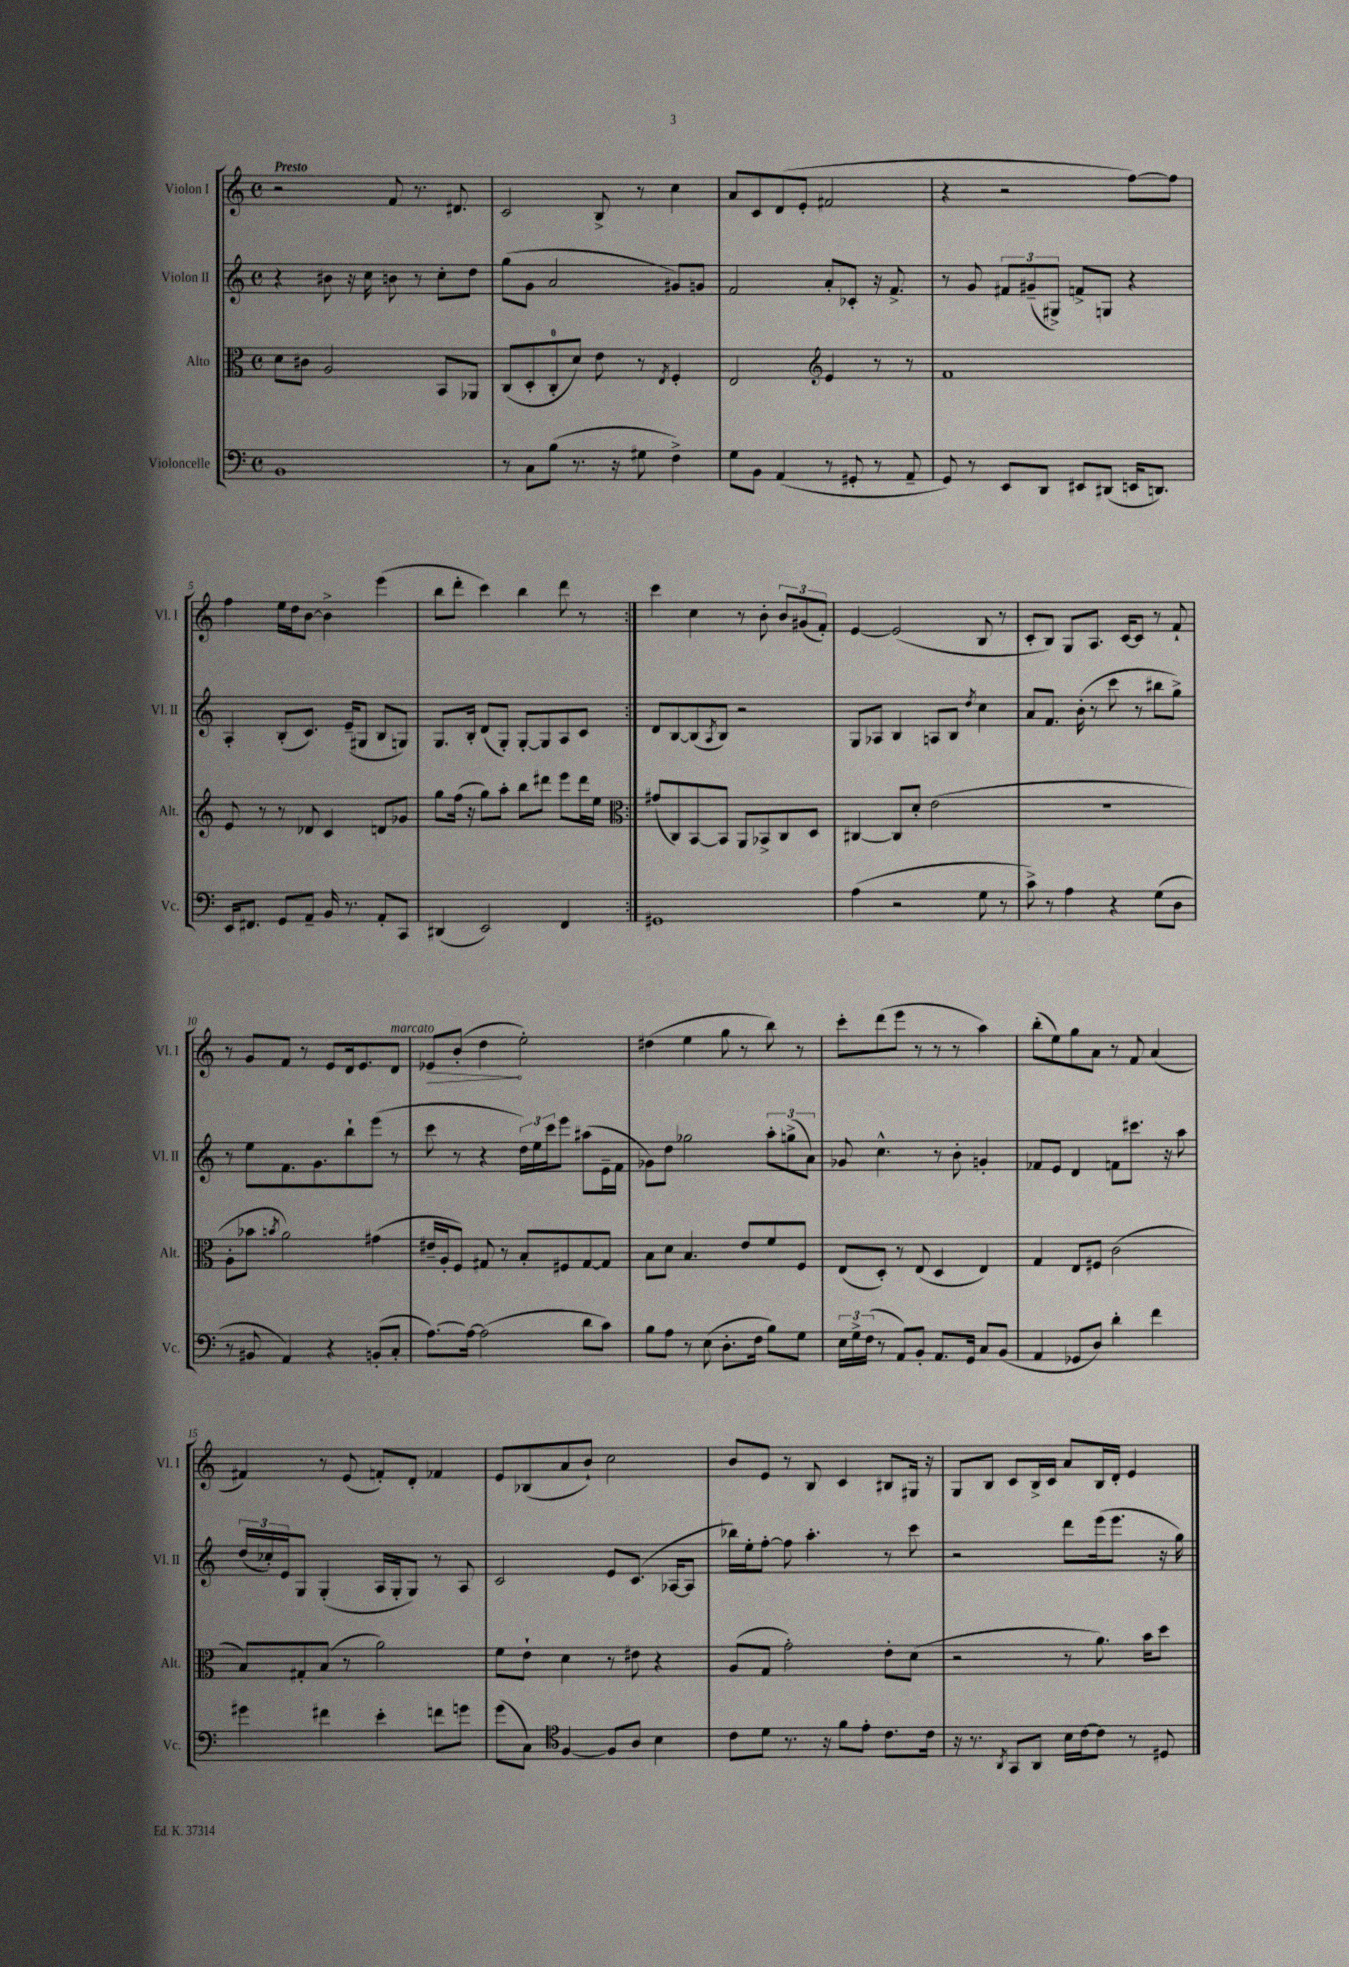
<<
\new StaffGroup <<
\new Staff = "s0" \with { instrumentName = "Violon I" shortInstrumentName = "Vl. I" } {
    \clef treble \key c \major \defaultTimeSignature \time 4/4 \tempo "Presto"
    \repeat volta 2 { r2 f'8 r8. dis'8. |
    c'2 b8-> r8 c''4 |
    a'8 c'8 d'8( e'8-. fis'2 |
    r4 r2 f''8~) f''8 |
    f''4 e''16 d''16 b'8~ b'4-> e'''4( |
    b''8 d'''8-. c'''4) b''4 d'''8 r8 | }
    c'''4 c''4 r8 b'8-. \tuplet 3/2 { b'8 gis'8( f'8-.) } |
    e'4~ e'2( b8 r8 |
    c'8-. b8) g8 a8. c'16~ c'8 r8 f'8-! |
    r8 g'8 f'8 r8 e'8 d'16 e'8. d'8^\markup { \italic "marcato" } |
    \once \override Hairpin.circled-tip = ##t ees'8\> b'8-.( d''4\! e''2-.) |
    dis''4( e''4 g''8 r8 b''8) r8 |
    c'''8-. d'''8( e'''8 r8 r8 r8 a''4) |
    b''8-.( e''8) g''8 a'8 r8 f'8 a'4( |
    fis'4) r8 e'8( f'8-.) d'8-. fes'4 |
    e'8 bes8( a'8 b'8-!) c''2 |
    b'8 e'8 r8 b8 c'4 bis8 gis16 r16 |
    g8 b8 c'8 b16-> c'16 a'8 b16 d'16-. e'4 \bar "|." |
}
\new Staff = "s1" \with { instrumentName = "Violon II" shortInstrumentName = "Vl. II" } {
    \clef treble \key c \major \defaultTimeSignature \time 4/4
    \repeat volta 2 { r4 bis'8 r16 c''16 b'8 r8 c''8-. d''8 |
    g''8( g'8 a'2 gis'8) g'8 |
    f'2 a'8-. ces'8-. r16 f'8.-> |
    r8 g'8 \tuplet 3/2 { fis'8 gis'8--( gis8->) } f'8-> g8 r4 |
    a4-. b8-.( c'8.) e'16--( gis8 b8 g8) |
    g8. b16-. d'8( g8-.) g8~-. g8 a8 c'8 | }
    d'8 b8~ b8( \acciaccatura { a8 } b8) r2 |
    g8 aes8 b4 a8 b8 \acciaccatura { d''8 } c''4 |
    a'8 f'8. b'16-.( r8 c'''8 r8 bis''8 g''8->) |
    r8 e''8 f'8. g'8. b''8-! e'''8( r8 |
    c'''8 r8 r4 \tuplet 3/2 { d''16) e''16 c'''16 } e'''8 ais''8( e'16-- f'16 |
    ges'8) d''8 ges''2 \tuplet 3/2 { a''8-. g''8->( a'8) } |
    ges'8 c''4.-^ r8 b'8-. g'4-. |
    fes'8 e'8 d'4 f'8 cis'''8. r16 a''8 |
    \tuplet 3/2 { d''16( ces''16-.) e'16 } g8 g4-.( a16 g16-. g8) r8 a8 |
    c'2 e'8 c'8.( aes16~ aes8 |
    bes''16) e''16-. f''8~-. f''8 a''4.-. r8 c'''8 |
    r2 d'''8 e'''16( e'''8. r16 g''16) \bar "|." |
}
\new Staff = "s2" \with { instrumentName = "Alto" shortInstrumentName = "Alt." } {
    \clef alto \key c \major \defaultTimeSignature \time 4/4
    \repeat volta 2 { d'8 cis'8 a2 b,8 aes,8 |
    c8( d8-. c8-0-. d'8) e'8 r8 \acciaccatura { e8 } f4-. |
    e2 \clef treble e'4 r8 r8 |
    f'1 |
    e'8 r8 r8 des'8 c'4 d'8 ges'8 |
    g''8 f''16( r16 g''8) a''8-. b''8 dis'''8 e'''8 dis'''16 e''16 | }
    \clef alto gis'8( c8) b,8~ b,8 a,8 bes,8-> c8 d8 |
    cis4~ cis8 d'8-. e'2( |
    r1 |
    a8-. bes'8 \acciaccatura { b'8 } a'2) gis'4( |
    eis'16-- a16-. f8) gis8 r8 b8-. fis8 gis8~ gis8 |
    b8 d'8 b4. e'8 f'8 f8 |
    e8( d8-.) r8 e8( d4 e4) |
    g4 e8 fis8 c'2( |
    b8) gis8-. b8( r8 a'2) |
    f'8 e'8-! d'4 r8 eis'8 r4 |
    a8( g8 g'2-.) e'8-. d'8( |
    r2 r8 a'8.) b'16 d''8 \bar "|." |
}
\new Staff = "s3" \with { instrumentName = "Violoncelle" shortInstrumentName = "Vc." } {
    \clef bass \key c \major \defaultTimeSignature \time 4/4
    \repeat volta 2 { b,1 |
    r8 c8 b8( r8. r16 gis8 f4->) |
    g8 b,8 a,4( r8 gis,8-. r8 a,8-- |
    g,8) r8 e,8 d,8 eis,8 dis,8( e,16 d,8.) |
    e,16 fis,8. g,8 a,8-- b,16 r8. a,8-. c,8 |
    dis,4( e,2) f,4 | }
    gis,1 |
    a4( r2 g8 r8 |
    c'8->) r8 a4 r4 g8( d8 |
    r8 bis,8 a,4) r4 b,8-.( c8-. |
    a8.~) a16~ a2( d'8 c'8) |
    b8 a8 r8 e8( d8.-. f16 b8) g8 |
    \tuplet 3/2 { e16 g16-> f16( } r8 a,8) b,8-. a,8. g,16 c8 b,8( |
    a,4 ges,8 d8) d'4-. f'4 |
    gis'4 fis'4 e'4-. f'8 g'8 |
    g'8( c8) \clef tenor f4~ f8 a8 b4 |
    c'8 d'8 r8. r16 f'8 e'8-. c'8. c'16 |
    r16 r8. \acciaccatura { a,8 } g,8 a,8 b16 c'16~ c'8 r8 dis8 \bar "|." |
}
>>
>>
